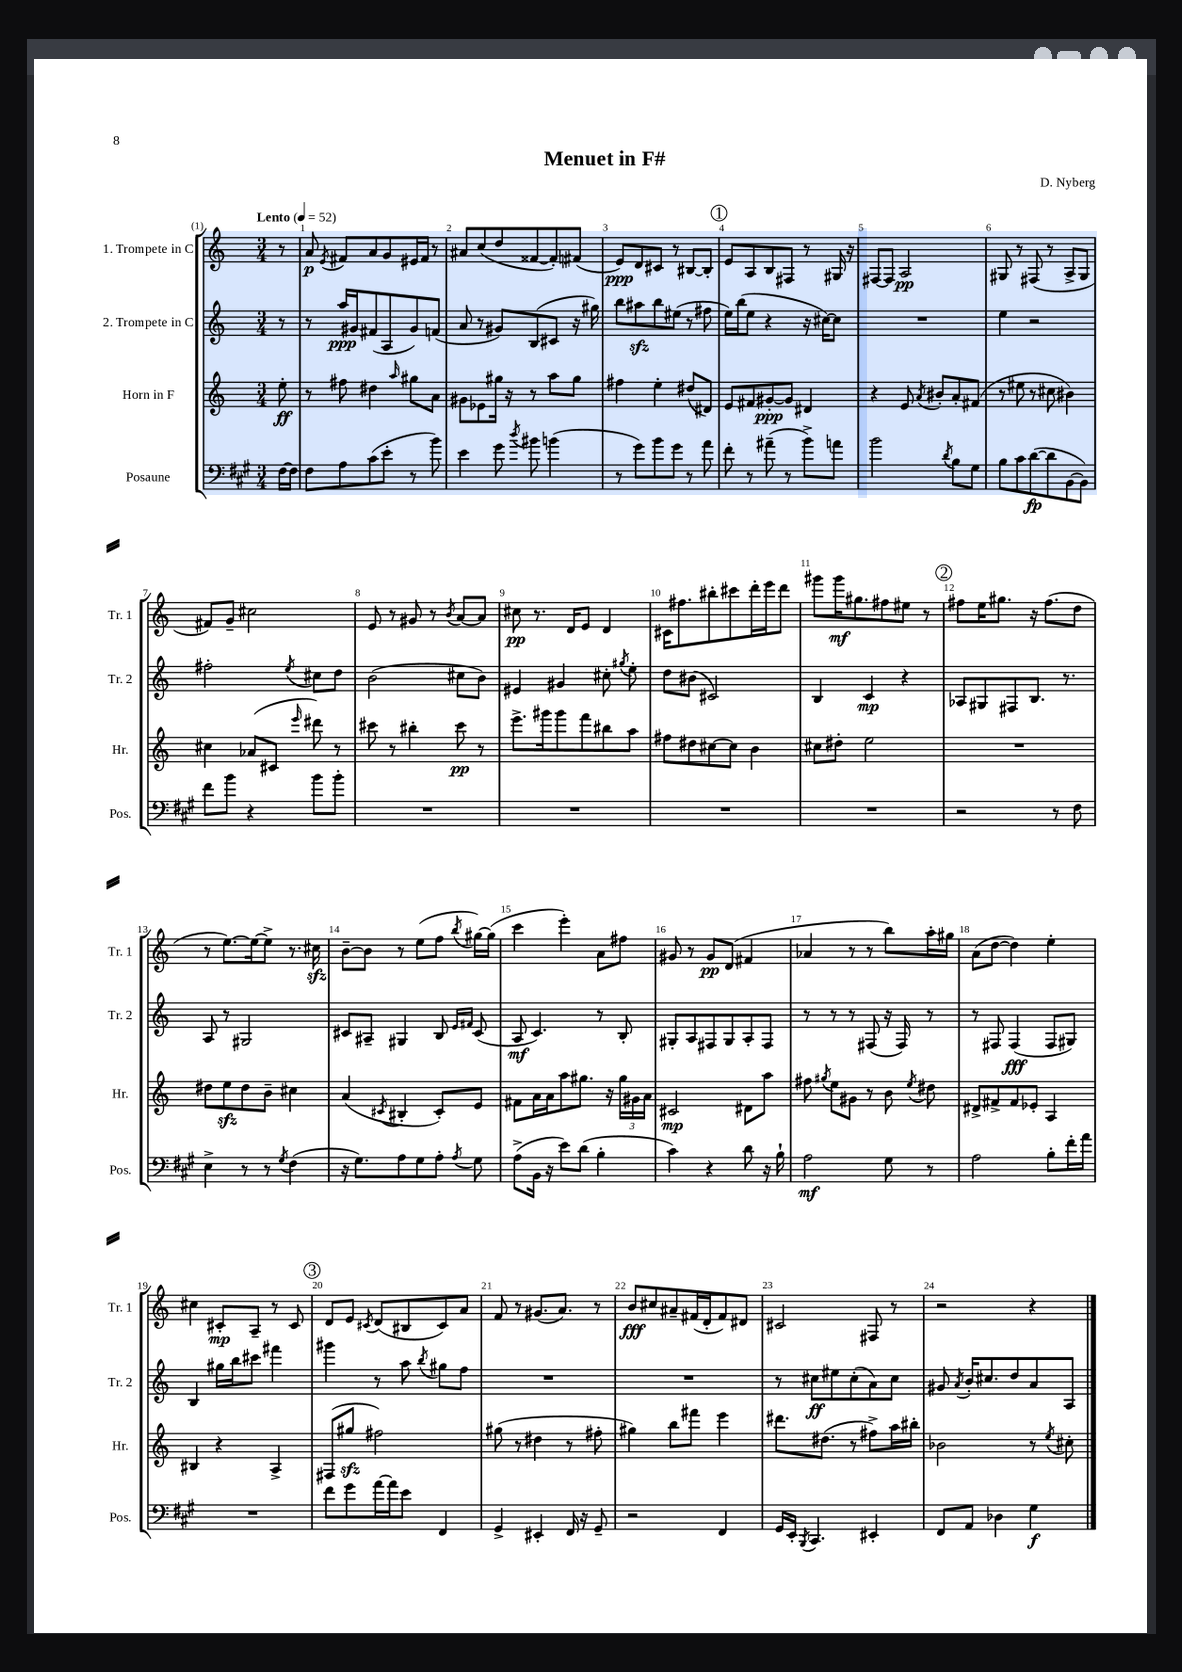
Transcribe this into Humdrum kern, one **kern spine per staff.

**kern	**kern	**kern	**kern
*staff4	*staff3	*staff2	*staff1
*clefF4	*clefG2	*clefG2	*clefG2
*k[f#c#g#]	*k[]	*k[]	*k[]
*M3/4	*M3/4	*M3/4	*M3/4
*MM52	*MM52	*MM52	*MM52
[16F#	8ee'	8r	8r
16F#]	.	.	.
=	=	=	=
8F#	8r	8r	8a
.	.	.	8qe
8A	8ff#	16aa	8f#
.	.	16g#	.
(8c#	4dd#	(8f#	8a
8e'	.	8A	8g
.	16qqaa	.	.
8r	8gg#	8g#)	16e#
.	.	.	16f#
8b)	8a	(8f	8r
=	=	=	=
4e	8g#	8a	8a#
.	8e-	8r	(8cc
8g#	16gg#	8g#)	8dd
.	16r	.	.
8qdd	.	.	.
8b#	8r	(8B	[8f##
(4b	8aa	8c#	8f##'])
.	8gg#	16r	(8f#
.	.	16gg#)	.
=	=	=	=
8r	4ff#	8bb	8e)
8g#)	.	8aa#	8d
8b	4ee'	8bb	8c#
8g#	.	(8ee#	8r
8r	(8dd#	8r	[8B#
8a	8d#)	8ff#	8B#']
=	=	=	=
8f#'	8e	16ee)	8e
.	.	(16bb	.
8r	8f#	8ee	8A
(8a#~	[8g#'	4r	8B
8r	8g#]	.	8F#
8b^)	4d#	16r	8r
.	.	[16cc#)	.
8a	.	8cc#]	16G#
.	.	.	16r
=	=	=	=
2b	4r	2.r	[8F#
.	.	.	8F#]
.	8e	.	2A
.	8qa	.	.
.	8b#'	.	.
8qd	.	.	.
8B	8a'	.	.
8G#	(8f#	.	.
=	=	=	=
8B	8r	4ee	8G#
8c#	8ee#	.	8r
([8d	8r	2r	(8F#
8d]	8cc#	.	8r
[8BB	4b#)	.	8A^
8BB])	.	.	8G#
=	=	=	=
8f#	4cc#	2ff#'	8f#)
8b	.	.	8g~
4r	(8a-	.	2cc#
.	8c#	.	.
.	16qqeee	8qee	.
8b	8ddd#)	8cc#	.
8b'	8r	8dd	.
=	=	=	=
2.r	8ccc#	(2b	8e
.	8r	.	8r
.	4bb#'	.	8g#
.	.	.	8r
.	.	.	8qb
.	8ccc#	8cc#	[8a
.	8r	8b)	8a]
=	=	=	=
2.r	8.eee^	4e#	8cc#
.	.	.	8.r
.	16ggg#	.	.
.	8ggg#	4g#	.
.	.	.	16d
.	8fff	.	8e
.	8bb#	8cc#'	4d
.	.	8qgg#	.
.	8aa	8ee'	.
=	=	=	=
2.r	8ff#	8dd	16c#
.	.	.	8.ff#
.	8dd#	(8b#	.
.	[8cc#	2c#)	8bb#'
.	8cc#]	.	8ccc#
.	4b	.	16ddd'
.	.	.	16eee
.	.	.	8ddd
=	=	=	=
2.r	8cc#	4B	8ggg#
.	8dd#'	.	16ggg#
.	.	.	8.gg#
.	2ee	4c	.
.	.	.	8ff#
.	.	4r	8ee#
.	.	.	8r
=	=	=	=
2r	2.r	8A-	8ff#
.	.	8G#	16ee
.	.	.	8.gg#
.	.	8F#	.
.	.	8.B	16r
.	.	.	(8.ff#
8r	.	.	.
.	.	8.r	.
8F#	.	.	8dd
=	=	=	=
4E^	8dd#	8A	8r
.	8ee	8r	[8.ee)
8r	8dd#	2G#	.
.	.	.	16ee_
8r	8b~	.	8ee^]
8qG#	.	.	.
(4F#	4cc#	.	8.r
.	.	.	16cc#
=	=	=	=
16r	(4a	8c#	[8b~
8.G#)	.	.	.
.	.	8A#~	8b]
.	8qc#	.	.
8A	4B#'	4G#	8r
8G#	.	.	(8ee
8A'	8c#')	8B	8ff
.	.	16qqe	.
8qA	.	16qqf#	8qbb
8G#	8e	(8c#	[16gg#)
.	.	.	(16gg#]
=	=	=	=
(8A^	8f#	8A	4ccc
16BB	16a	4.c)	.
16r	16a	.	.
8e)	8aa	.	4eee')
(8d	8.gg#	.	.
4B'	.	8r	8a
.	16r	.	.
.	24gg#	8B'	8ff#
.	24g#	.	.
.	24a	.	.
=	=	=	=
4c#)	2c#	8G#'	8g#
.	.	8A	8r
4r	.	8F#	8g#
.	.	8G#	(8d
8d	8d#	8A'	4f#
16r	8aa	8F#	.
16B`	.	.	.
=	=	=	=
2A	8ff#	8r	4a-
.	8qgg#	.	.
.	8ee	8r	.
.	8g#	8r	8r
.	8r	(8F#	8r
8G#	8b	16r	8bb)
.	.	16F#)	.
.	8qee	.	.
8r	8dd#	8r	16aa'
.	.	.	16gg#
=	=	=	=
2A	8d#^	8r	(8a
.	8f#^	8F#	[8dd
.	8f#	(4F#	4dd])
.	8e-'	.	.
8B'	4A	8F#	4ee'
16f#'	.	8G#)	.
16a	.	.	.
=	=	=	=
2.r	4B#	4B	4cc#
.	4r	16gg#	8c#'
.	.	16bb	.
.	.	8ccc#	8A~
.	4A^	4fff#	8r
.	.	.	8c#
=	=	=	=
8f#	(8F#	4ggg#	8d
8g#	8gg#	.	8e
.	.	.	8qc#
[16a	2ff#)	8r	(8d
16a]	.	.	.
8e	.	8aa	8B#
.	.	8qbb	.
4FF#	.	8gg#	8c#)
.	.	8ff	8a
=	=	=	=
4GG#^	(8gg#	2.r	8f
.	8r	.	8r
4EE#'	4dd#	.	(8.g#
.	.	.	8.a)
16FF#	8r	.	.
16r	.	.	.
8GG#~	8ff#'	.	8r
=	=	=	=
2r	4gg#)	2.r	8b
.	.	.	8cc#
.	8bb	.	8a#~
.	8fff#	.	(16f#
.	.	.	16d'
4FF#	4eee	.	8f#)
.	.	.	8d#
=	=	=	=
16GG#	8.ddd#	8r	2c#
16EE'	.	.	.
8qBBB	.	.	.
4.CC#	.	8cc#	.
.	(8.dd#	.	.
.	.	8ee#	.
.	8r	(8cc#'	.
4EE#'	8ff#^)	8a)	8F#
.	16aa	8cc#	8r
.	16bb#'	.	.
=	=	=	=
8FF#	2b-	8g#	2r
.	.	8qa	.
8AA	.	16b'	.
.	.	8.cc#	.
4D-	.	.	.
.	.	8dd	.
4G#	8r	8a	4r
.	8qee	.	.
.	8cc#'	8A	.
==	==	==	==
*-	*-	*-	*-
